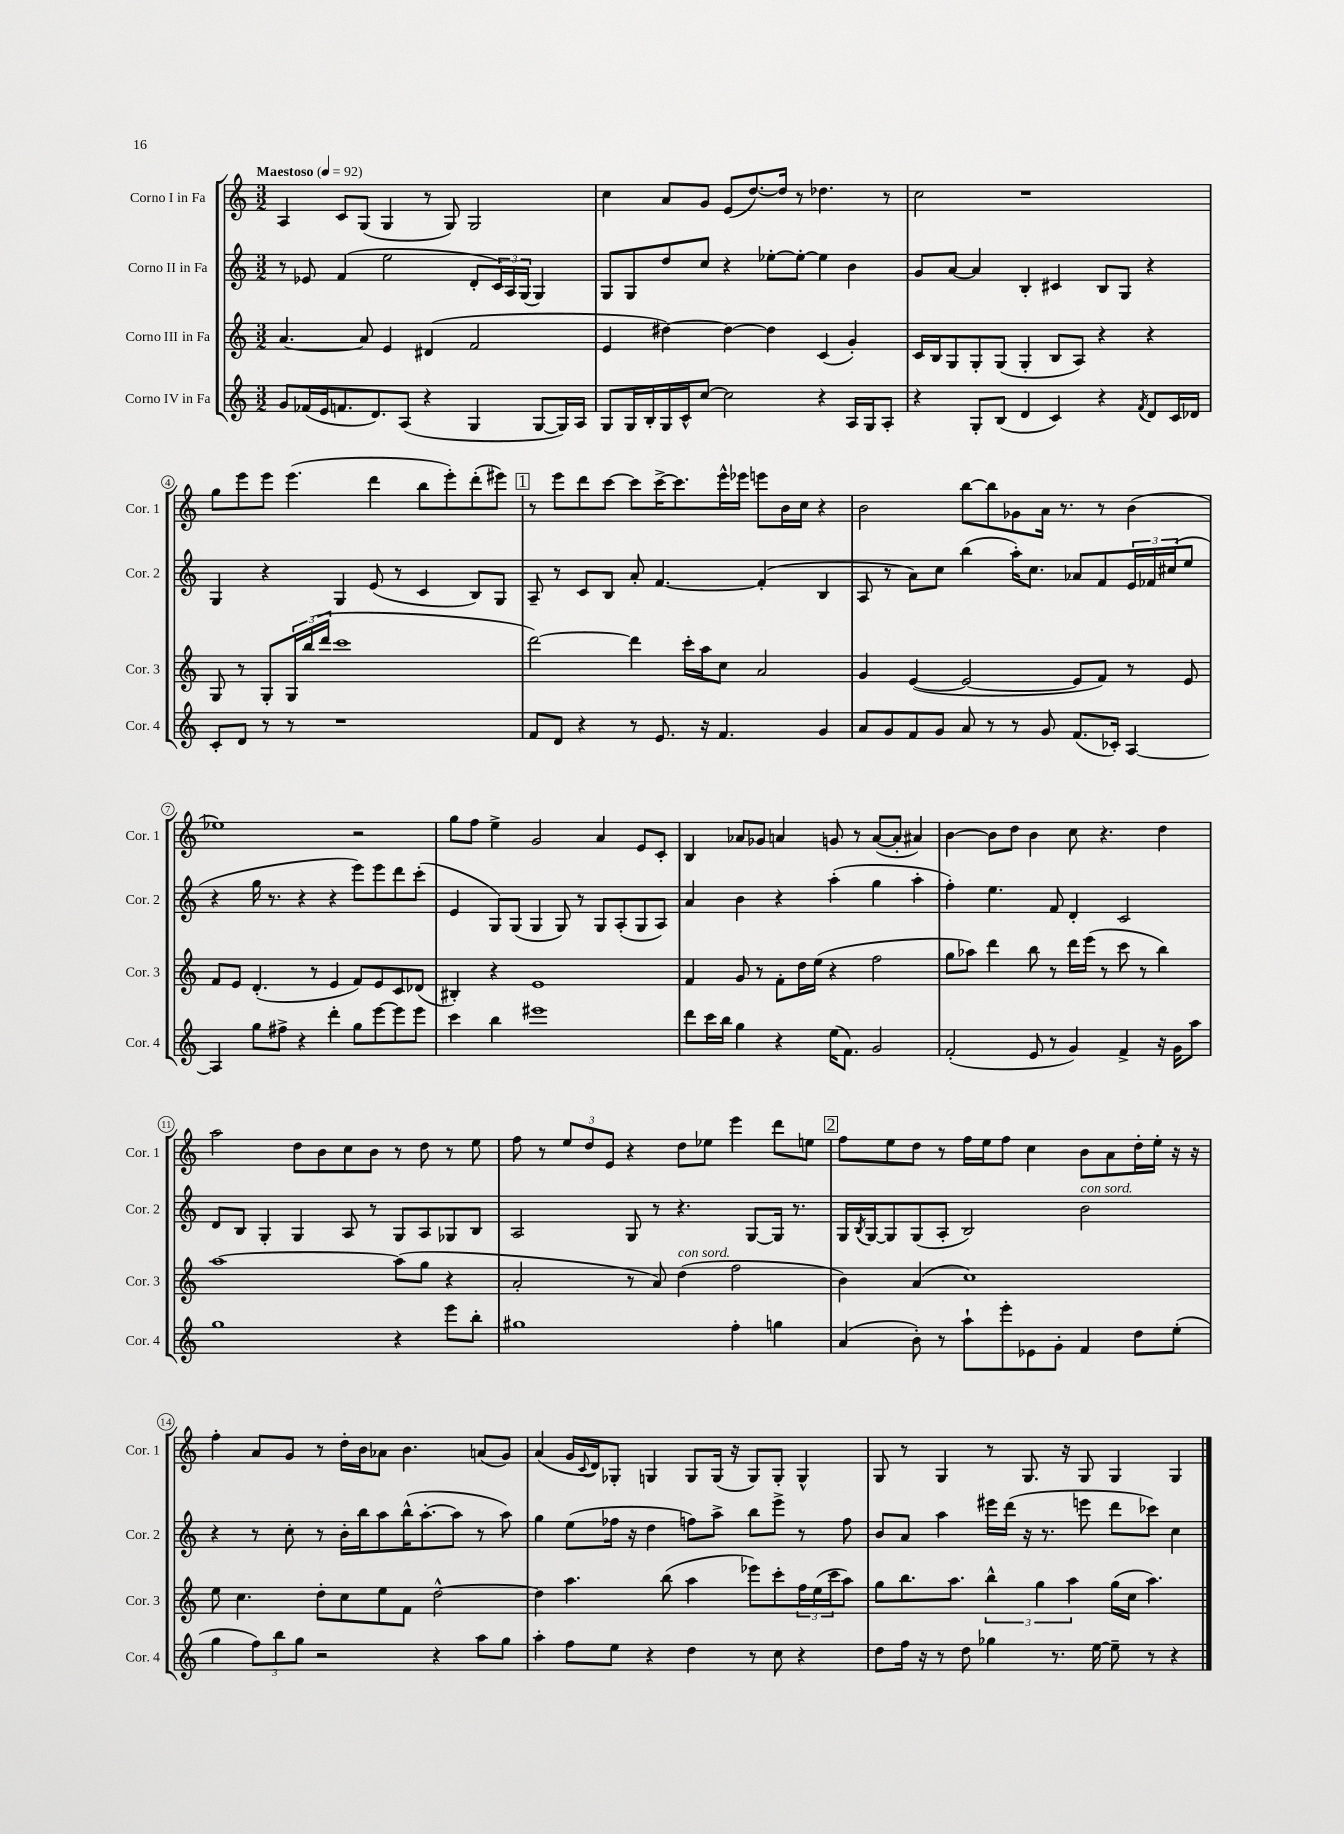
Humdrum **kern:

**kern	**kern	**kern	**kern
*staff4	*staff3	*staff2	*staff1
*clefG2	*clefG2	*clefG2	*clefG2
*k[]	*k[]	*k[]	*k[]
*M3/2	*M3/2	*M3/2	*M3/2
*MM92	*MM92	*MM92	*MM92
8g/L	[4.a/	8r	4A/
(16f-/L	.	8e-/	.
16e/J	.	.	.
8.f/	.	(4f/	8c/L
.	8a/]	.	(8G/J
8.d/)	.	.	.
.	4e/	2ee\	4G/
(8A/J	.	.	.
4r	(4d#/	.	8r
.	.	.	8G/)
4G/	2f/	8d'/L	2G/
.	.	24c/L)	.
.	.	24A/	.
.	.	(24G/JJ	.
[8G/L	.	4G/)	.
16G/]L)	.	.	.
16A/JJ	.	.	.
=	=	=	=
8G/L	4e/	8G/L	4cc\
16G/L	.	8G/	.
16B'/	.	.	.
16G/	[4dd#\)	8dd/	8a/L
16c^^/J	.	.	.
[8cc/J	.	8cc/J	8g/J
2cc\]	4dd#\_	4r	(8e/L
.	.	.	[8.dd/)
.	4dd#\]	[8ee-'\L	.
.	.	.	16dd/]Jk
.	.	8ee-'\_J	8r
4r	(4c/	4ee-\]	4.dd-\
16A/LL	4g'/)	4b\	.
16G/J	.	.	.
8A'/J	.	.	8r
=	=	=	=
4r	16c/LL	8g/L	2cc\
.	16B/J	.	.
.	8G/	[8a/J	.
8G'/L	8G'/	4a/]	.
(8B/J	(8G/J	.	.
4d/	4G'/	4B'/	1r
4c/)	8B/L	4c#/	.
.	8A/J)	.	.
4r	4r	8B/L	.
.	.	8G/J	.
8qf/	.	.	.
8d/L	4r	4r	.
16c/L	.	.	.
16d-/JJ	.	.	.
=	=	=	=
8c'/L	8G/	4G/	8gg\L
8d/J	8r	.	8eee\
8r	8G'/L	4r	8eee\J
8r	24G/L	.	(4.eee\
.	(24bb/	.	.
.	24ddd/JJ	.	.
1r	1ccc	4G/	.
.	.	(8e/	4ddd\
.	.	8r	.
.	.	4c/	8bb\L
.	.	.	8eee'\)
.	.	8B/L)	(8ddd'\
.	.	8G/J	8eee#\J)
=	=	=	=
8f/L	[2ddd\)	8A~/	8r
8d/J	.	8r	8eee\L
4r	.	8c/L	8ddd\
.	.	8B/J	[8ccc\J
8r	4ddd\]	8a'/	8ccc\]L
8.e/	.	[4.f/	[16ccc^\K
.	.	.	8.ccc\]
.	16ccc'\LL	.	.
16r	16aa\J	.	.
4.f/	8cc\J	.	16eee^^\L
.	.	.	16eee-\JJ
.	2a/	(4f'/]	8eee\L
.	.	.	16b\L
.	.	.	16cc\JJ
4g/	.	4B/	4r
=	=	=	=
8a/L	4g/	8A/	2b\
8g/	.	8r	.
8f/	([4e/	8a\L)	.
8g/J	.	8cc\J	.
8a/	2e/_	(4bb\	[8bb\L
8r	.	.	8bb\]
8r	.	16aa'\LK)	8g-\
.	.	8.cc\J	.
8g/	.	.	16a\Jk
.	.	.	8.r
(8.f/L	8e/]L	8a-/L	.
.	8f/J)	8f/	8r
16c-'/Jk)	.	.	.
[4A/	8r	24e/L	(4b\
.	.	24f-/	.
.	.	(24cc#/J	.
.	8e/	8ee/J	.
=	=	=	=
4A/]	8f/L	4r	1ee-)
.	8e/J	.	.
8gg\L	(4.d'/	16gg\	.
.	.	8.r	.
8ff#^\J	.	.	.
4r	.	4r	.
.	8r	.	.
4ddd'\	4e/	4r	.
8gg\L	8f/L)	8eee\L)	2r
[8eee\	8e/	8eee\	.
8eee\]	8c/	8ddd\	.
8eee\J	(8d-/J	(8ccc'\J	.
=	=	=	=
4ccc\	4B#'/)	4e/	8gg\L
.	.	.	8ff\J
4bb\	4r	8G/L)	4ee^\
.	.	(8G/J	.
1eee#	1e	4G/	2g/
.	.	8G/)	.
.	.	8r	.
.	.	8G/L	4a/
.	.	(8A'/	.
.	.	8G/	8e/L
.	.	8A/J)	8c'/J
=	=	=	=
8ddd\L	4f/	4a/	4B/
16ccc\L	.	.	.
16bb\JJ	.	.	.
4gg\	8g/	4b\	8a-/L
.	8r	.	8g-/J
4r	8f'\L	4r	4a/
.	16dd\L	.	.
.	(16ee\JJ	.	.
(16ee\LK	4r	(4aa'\	8g/
8.f\J)	.	.	.
.	.	.	8r
2g/	2ff\	4gg\	([8a/L
.	.	.	8a'/]J
.	.	4aa'\	4a#/)
=	=	=	=
(2f'/	8gg\L	4ff'\)	[4b\
.	8aa-\J)	.	.
.	4ddd\	4.ee\	8b\]L
.	.	.	8dd\J
8e/	8bb\	.	4b\
8r	8r	8f/	.
4g/)	16ddd\LL	4d'/	8cc\
.	(16eee\JJ	.	.
.	8r	.	4.r
4f^/	8ccc\	2c/	.
.	8r	.	.
16r	4bb\)	.	4dd\
16g\LK	.	.	.
8aa\J	.	.	.
=	=	=	=
1gg	[1aa	8d/L	2aa\
.	.	8B/J	.
.	.	4G'/	.
.	.	4G/	8dd\L
.	.	.	8b\
.	.	8A/	8cc\
.	.	8r	8b\J
4r	(8aa\]L	8G/L	8r
.	8gg\J	8A/	8dd\
8eee\L	4r	8G-/	8r
8bb'\J	.	8B/J	8ee\
=	=	=	=
1gg#	2a'/	2A/	8ff\
.	.	.	8r
.	.	.	12ee/L
.	.	.	12dd/
.	.	.	12e/J
.	8r	8G/	4r
.	8a/)	8r	.
.	(4dd\	4.r	8dd\L
.	.	.	8ee-\J
4ff'\	2ff\	.	4eee\
.	.	[8G/L	.
4gg\	.	16G/]Jk	8ddd\L
.	.	8.r	.
.	.	.	8ee\J
=	=	=	=
(4a/	4b\)	16G/LL	8ff\L
.	.	8qB/	.
.	.	[16G/J	.
.	.	8G/]	8ee\
8b'\)	(4a/	(8G/	8dd\J
8r	.	8A'/J	8r
8aa`\L	1cc)	2B/)	16ff\LL
.	.	.	16ee\J
8eee'\	.	.	8ff\J
8e-\	.	.	4cc\
8g'\J	.	.	.
4f/	.	2b\	8b\L
.	.	.	8a\
8dd\L	.	.	16dd'\L
.	.	.	16ee'\JJ
(8ee'\J	.	.	16r
.	.	.	16r
=	=	=	=
4gg\	8ee\	4r	4ff'\
.	4.cc\	.	.
12ff\L)	.	8r	8a/L
12bb\	.	.	.
.	.	8cc'\	8g/J
12gg\J	.	.	.
2r	8dd'\L	8r	8r
.	8cc\	16b'\LL	16dd'\LL
.	.	16bb\J	16b\J
.	8ee\	8aa\	8a-\J
.	8f\J	(16bb^^\K	4.b\
.	.	[8.aa'\	.
4r	[2dd^^\	.	.
.	.	8aa\]J	.
8aa\L	.	8r	(8a/L
8gg\J	.	8aa\)	8g/J)
=	=	=	=
4aa'\	4dd\]	4gg\	(4a/
8ff\L	4.aa\	(8ee\L	16g/LL
.	.	.	8qqc/
.	.	.	16d/J)
8ee\J	.	16ff-\Jk	8G-'/J
.	.	16r	.
4r	.	4dd\	4G/
.	(8bb\	.	.
4dd\	4aa\	8ff\L)	8G/L
.	.	8aa^\J	(16G/Jk
.	.	.	16r
8r	8eee-\L)	8bb\L	8G/L)
8cc\	8ccc'\	8eee^\J	8G'/J
4r	24ff\L	8r	4G^^/
.	(24ee\	.	.
.	24ccc\J	.	.
.	8aa\J)	8ff\	.
=	=	=	=
8dd\L	8gg\L	8b/L	8G/
16ff\Jk	8.bb\	8a/J	8r
16r	.	.	.
8r	.	4aa\	4G/
.	8.aa\J	.	.
8dd\	.	.	.
4gg-\	6bb^^\	16eee#\LL	8r
.	.	(16ddd\JJ	.
.	.	16r	8.G/
.	6gg\	.	.
.	.	8.r	.
8.r	.	.	.
.	.	.	16r
.	6aa\	.	.
.	.	8eee\	8G/
[16ee\	.	.	.
8ee~\]	(16gg\LL	8ddd\L	4G/
.	16cc\JJ	.	.
8r	4.aa\)	8ccc-\J)	.
4r	.	4cc\	4G/
==	==	==	==
*-	*-	*-	*-
